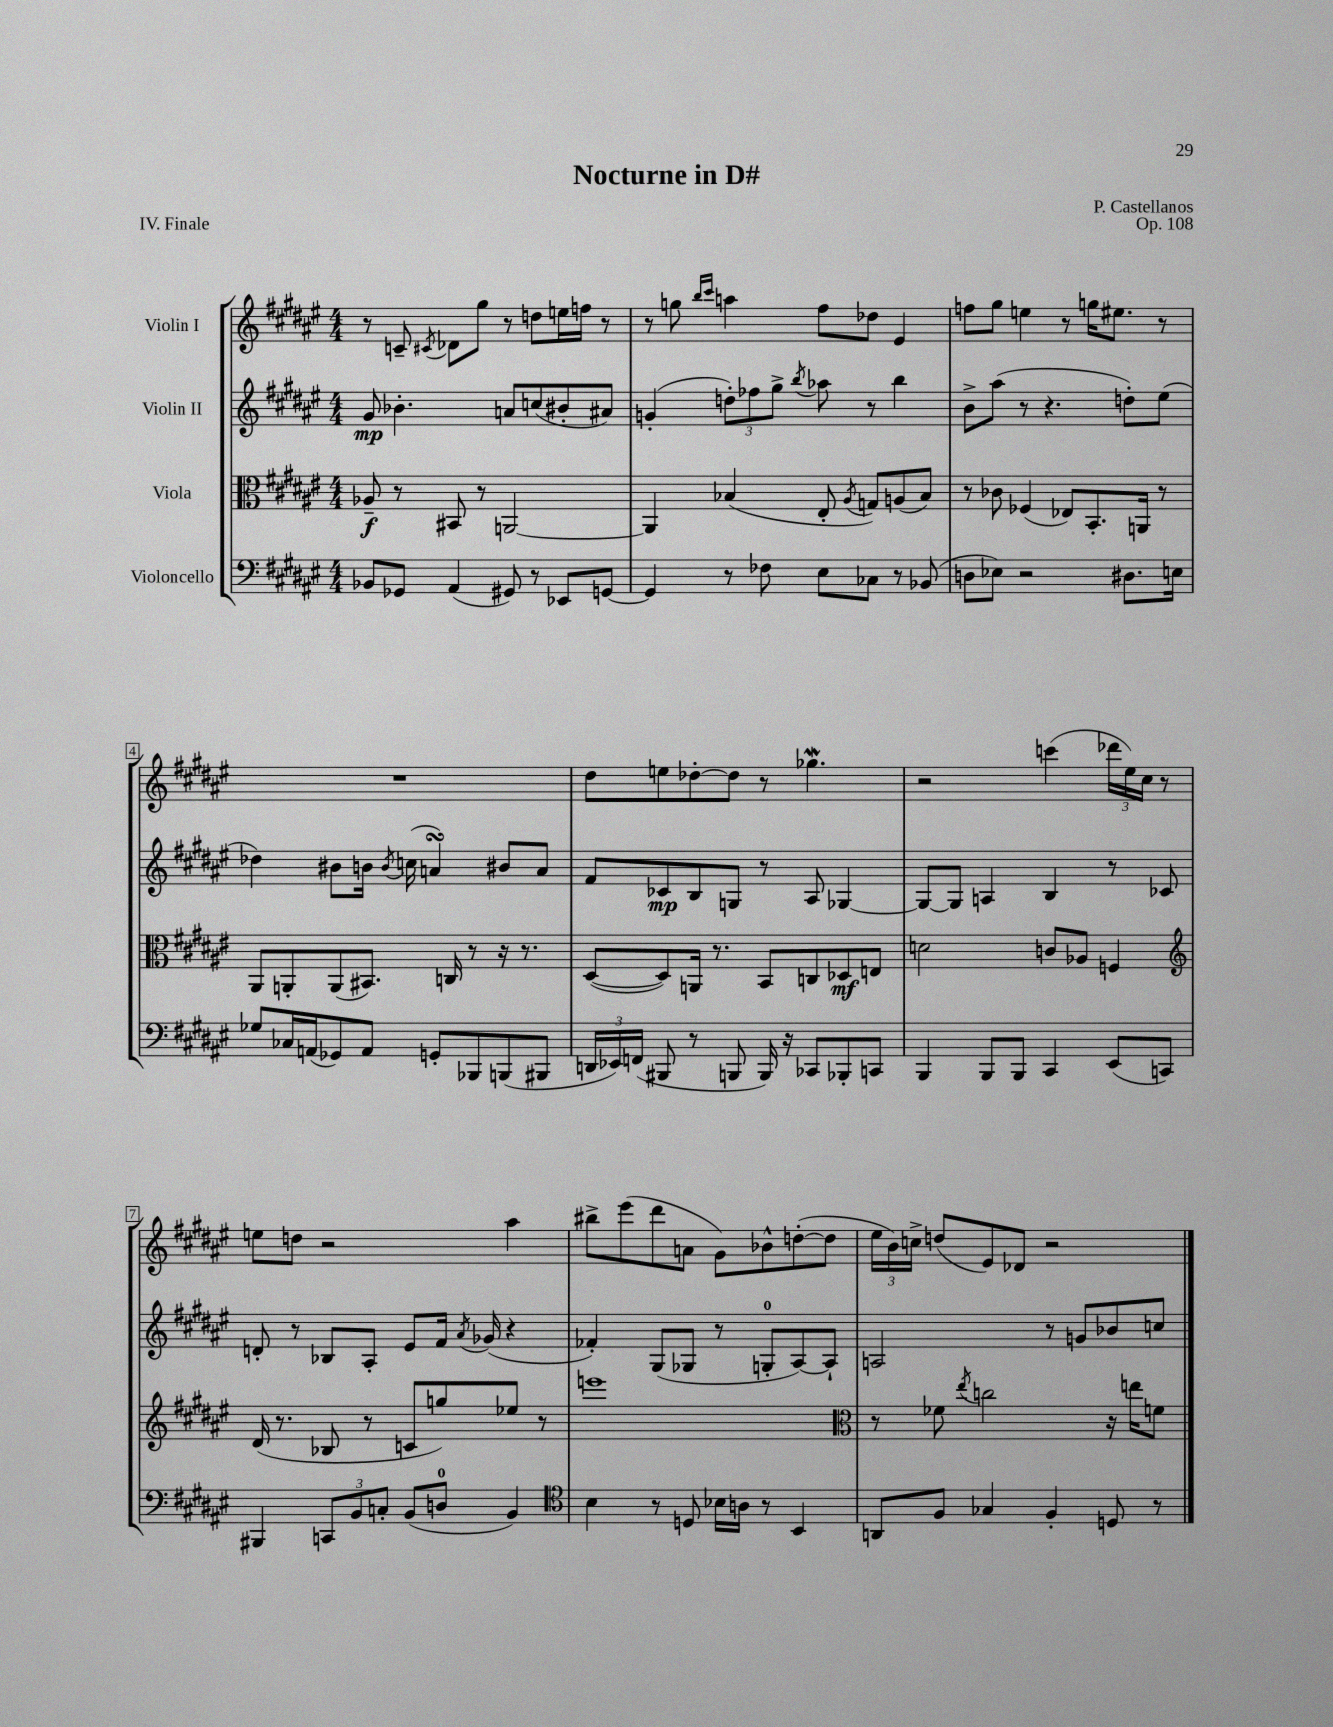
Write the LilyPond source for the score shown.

\header { title = "Nocturne in D#" composer = "P. Castellanos" opus = "Op. 108" piece = "IV. Finale" }
<<
\new StaffGroup <<
\new Staff = "s0" \with { instrumentName = "Violin I" } {
    \clef treble \key fis \major \numericTimeSignature \time 4/4
    \autoBeamOff r8 c'8-- \acciaccatura { cis'8 } des'8[ gis''8] r8 d''8[ e''16 f''16] r8 |
    r8 g''8 \grace { b''16[ cis'''16] } a''4 fis''8[ des''8] eis'4 |
    f''8[ gis''8] e''4 r8 g''16[ eis''8.] r8 |
    R1 |
    dis''8[ e''8 des''8~-. des''8] r8 ges''4.\mordent |
    r2 c'''4( \tuplet 3/2 { des'''16[ eis''16) cis''16] } r8 |
    e''8[ d''8] r2 ais''4 |
    bis''8[-> eis'''8( dis'''8 a'8] gis'8[) bes'8-^ d''8~-.( d''8] |
    \tuplet 3/2 { eis''16[ b'16) c''16]-> } d''8[( eis'8) des'8] r2 \bar "|." |
}
\new Staff = "s1" \with { instrumentName = "Violin II" } {
    \clef treble \key fis \major \numericTimeSignature \time 4/4
    \autoBeamOff gis'8\mp bes'4.-. a'8[ c''8( bis'8-. ais'8]) |
    g'4-.( \tuplet 3/2 { d''8[-.) fes''8 gis''8]-> } \acciaccatura { b''8 } aes''8 r8 b''4 |
    b'8[-> ais''8]( r8 r4. d''8[-.) eis''8]( |
    des''4) bis'8[ b'16] \acciaccatura { b'8 } c''16( a'4\turn) bis'8[ a'8] |
    fis'8[ ces'8\mp b8 g8] r8 ais8 ges4~ |
    ges8[~ ges8] a4 b4 r8 ces'8 |
    d'8-. r8 bes8[ ais8]-. eis'8[ fis'16] \acciaccatura { ais'8 } ges'16( r4 |
    fes'4-.) gis8[( ges8] r8 g8[-0-. ais8~) ais8]-! |
    a2 r8 g'8[ bes'8 c''8] \bar "|." |
}
\new Staff = "s2" \with { instrumentName = "Viola" } {
    \clef alto \key fis \major \numericTimeSignature \time 4/4
    \autoBeamOff aes8--\f r8 bis,8 r8 a,2~ |
    a,4 bes4( eis8-. \acciaccatura { ais8 } g8[) a8( bes8]) |
    r8 ces'8 fes4( ees8[) b,8.-. a,16] r8 |
    ais,8[ a,8-. a,8( bis,8.]) c16 r8 r16 r8. |
    dis8[~( dis8) a,16] r8. b,8[ c8 des8\mf e8] |
    d'2 c'8[ aes8] f4 |
    \clef treble dis'16( r8. bes8 r8 c'8[ g''8) ees''8] r8 |
    e'''1 |
    \clef alto r8 fes'8 \acciaccatura { eis''8 } c''2 r16 e''16[ f'8] \bar "|." |
}
\new Staff = "s3" \with { instrumentName = "Violoncello" } {
    \clef bass \key fis \major \numericTimeSignature \time 4/4
    \autoBeamOff bes,8[ ges,8] ais,4( gis,8) r8 ees,8[ g,8]~ |
    g,4 r8 fes8 eis8[ ces8] r8 bes,8( |
    d8[ ees8]) r2 dis8.[ e16] |
    ges8[ ces16 a,16( ges,8) a,8] g,8[-. bes,,8 b,,8( bis,,8] |
    \tuplet 3/2 { d,16[ ees,16) f,16]( } bis,,8 r8 b,,8 b,,16) r16 ces,8[ bes,,8-. c,8] |
    b,,4 b,,8[ b,,8] cis,4 eis,8[( c,8]) |
    bis,,4 \tuplet 3/2 { c,8[ b,8 c8]-. } b,8[( d8]-0 b,4) |
    \clef tenor b4 r8 d8 bes16[ a16] r8 b,4 |
    a,8[ fis8] ges4 fis4-. d8 r8 \bar "|." |
}
>>
>>
\layout { \context { \Score \override BarNumber.stencil = #(make-stencil-boxer 0.1 0.3 ly:text-interface::print) } }
